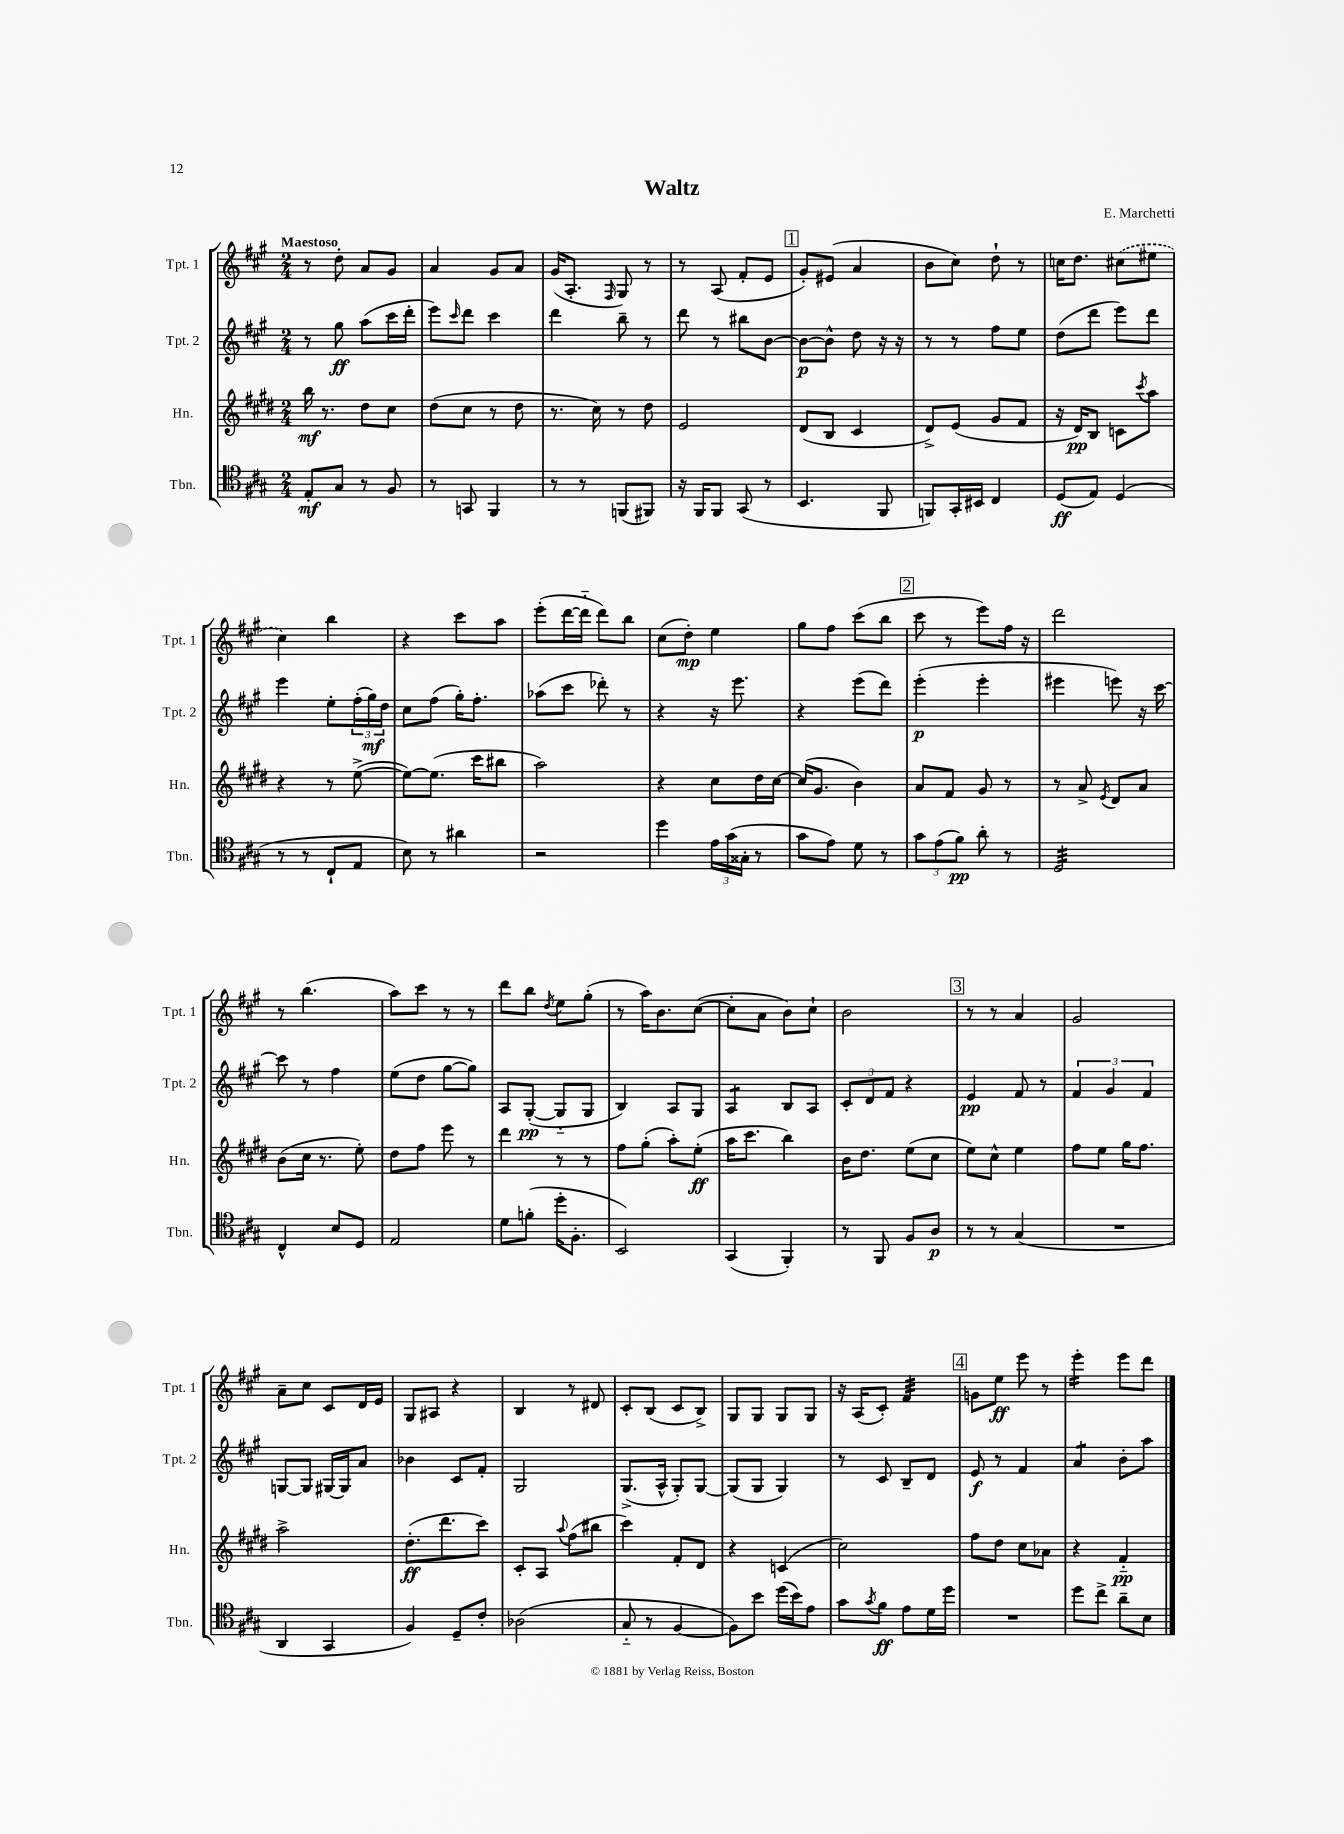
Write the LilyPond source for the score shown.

\header { title = "Waltz" composer = "E. Marchetti" }
<<
\new StaffGroup <<
\new Staff = "s0" \with { instrumentName = "Tpt. 1" shortInstrumentName = "Tpt. 1" } {
    \clef treble \key a \major \numericTimeSignature \time 2/4 \tempo "Maestoso"
    r8 d''8-. a'8 gis'8 |
    a'4 gis'8 a'8 |
    gis'16( a8.-. \grace { fis16 } gis8) r8 |
    r8 a8( fis'8-. e'8 |
    \mark \markup { \box "1" } gis'8-.) eis'8( a'4 |
    b'8 cis''8) d''8-! r8 |
    c''16 d''8. \once \slurDashed cis''8( eis''8 |
    cis''4) b''4 |
    r4 cis'''8 a''8 |
    e'''8-.( d'''16~ d'''16-_ d'''8) b''8 |
    cis''8( d''8-.\mp) e''4 |
    gis''8 fis''8 cis'''8( b''8 |
    \mark \markup { \box "2" } cis'''8 r8 e'''8) fis''16 r16 |
    d'''2 |
    r8 b''4.( |
    a''8) cis'''8 r8 r8 |
    d'''8 b''8 \acciaccatura { d''8 } e''8 gis''8-.( |
    r8 a''16) b'8. cis''8~( |
    cis''8-. a'8 b'8) cis''8-! |
    b'2 |
    \mark \markup { \box "3" } r8 r8 a'4 |
    gis'2 |
    a'8-- cis''8 cis'8 d'16 e'16 |
    gis8 ais8 r4 |
    b4 r8 dis'8 |
    cis'8-. b8( cis'8 b8->) |
    gis8 gis8 gis8 gis8 |
    r16 a16( cis'8-.) fis'4:32 |
    \mark \markup { \box "4" } g'8 e''8\ff e'''8 r8 |
    e'''4:16-. e'''8 d'''8 \bar "|." |
}
\new Staff = "s1" \with { instrumentName = "Tpt. 2" shortInstrumentName = "Tpt. 2" } {
    \clef treble \key a \major \numericTimeSignature \time 2/4
    r8 gis''8\ff a''8( cis'''16 d'''16-. |
    e'''8) \grace { cis'''16 } d'''8 cis'''4 |
    d'''4 b''8-- r8 |
    d'''8 r8 bis''8 b'8~ |
    \mark \markup { \box "1" } b'8~\p b'8-^ d''8 r16 r16 |
    r8 r8 fis''8 e''8 |
    d''8( d'''8 e'''8) d'''8 |
    e'''4 e''8-. \tuplet 3/2 { fis''16-.( gis''16\mf) d''16 } |
    cis''8 fis''8( gis''16-.) fis''8.-. |
    aes''8( cis'''8 des'''8-.) r8 |
    r4 r16 e'''8. |
    r4 e'''8( d'''8) |
    \mark \markup { \box "2" } e'''4-.\p( e'''4-. |
    eis'''4 e'''8) r16 cis'''16~ |
    cis'''8 r8 fis''4 |
    e''8( d''8 gis''8~ gis''8) |
    a8 gis8~-.\pp( gis8-_ gis8 |
    b4) a8 gis8 |
    a4:8 b8 a8 |
    \tuplet 3/2 { cis'8-. d'8 fis'8 } r4 |
    \mark \markup { \box "3" } e'4\pp fis'8 r8 |
    \tuplet 3/2 { fis'4 gis'4 fis'4 } |
    g8~ g8 gis16~ gis16 a'8 |
    bes'4 cis'8 fis'8-. |
    gis2 |
    gis8.->( a16-^ gis8-.) gis8~ |
    gis8( gis8 gis4) |
    r8 cis'8 b8-- d'8 |
    \mark \markup { \box "4" } e'8\f r8 fis'4 |
    a'4:8 b'8-. a''8 \bar "|." |
}
\new Staff = "s2" \with { instrumentName = "Hn." shortInstrumentName = "Hn." } {
    \clef treble \key e \major \numericTimeSignature \time 2/4
    b''16\mf r8. dis''8 cis''8 |
    dis''8( cis''8 r8 dis''8 |
    r8. cis''16) r8 dis''8 |
    e'2 |
    \mark \markup { \box "1" } dis'8( b8 cis'4 |
    dis'8->) e'8( gis'8 fis'8 |
    r16 dis'16\pp) b8 c'8 \acciaccatura { cis'''8 } a''8 |
    r4 r8 e''8~->( |
    e''8~) e''8.( cis'''16 bis''8 |
    a''2) |
    r4 cis''8 dis''16 cis''16~ |
    cis''16( gis'8. b'4) |
    \mark \markup { \box "2" } a'8 fis'8 gis'8 r8 |
    r8 a'8-> \acciaccatura { e'8 } dis'8 a'8 |
    b'8( cis''16 r8. e''8-.) |
    dis''8 fis''8 e'''8 r8 |
    dis'''4 r8 r8 |
    fis''8 gis''8-.( a''8-.) e''8-.\ff( |
    a''16 cis'''8. b''4) |
    b'16 dis''8. e''8( cis''8 |
    \mark \markup { \box "3" } e''8) cis''8-^ e''4 |
    fis''8 e''8 gis''16 fis''8. |
    a''2-> |
    dis''8.-.\ff( dis'''8. cis'''8) |
    cis'8-. a8 \appoggiatura { a''8 } fis''8( bis''8 |
    cis'''4) fis'8-. dis'8 |
    r4 c'4( |
    cis''2) |
    \mark \markup { \box "4" } fis''8 dis''8 cis''8 aes'8 |
    r4 fis'4-_\pp \bar "|." |
}
\new Staff = "s3" \with { instrumentName = "Tbn." shortInstrumentName = "Tbn." } {
    \clef tenor \key a \major \numericTimeSignature \time 2/4
    e8-.\mf gis8 r8 fis8 |
    r8 g,8 fis,4 |
    r8 r8 f,8( fis,8) |
    r16 fis,16 fis,8 gis,8( r8 |
    \mark \markup { \box "1" } b,4. fis,8 |
    f,8) gis,16-. bis,16 cis4 |
    d8\ff( e8) d4( |
    r8 r8 cis8-! e8 |
    b8) r8 ais'4 |
    r2 |
    d''4 \tuplet 3/2 { e'16 gis'16( gisis16-. } r8 |
    gis'8 e'8) d'8 r8 |
    \mark \markup { \box "2" } \tuplet 3/2 { gis'8 e'8( fis'8\pp) } a'8-. r8 |
    d2:32 |
    cis4-^ b8 d8 |
    e2 |
    d'8 f'8-.( d''16-. fis8.-. |
    b,2) |
    gis,4( fis,4-.) |
    r8 fis,8 fis8 a8\p |
    \mark \markup { \box "3" } r8 r8 gis4( |
    R2 |
    a,4 gis,4 |
    fis4) d8-- cis'8-. |
    aes2( |
    gis8-_ r8 fis4~ |
    fis8) b'8 d''16( b'16) e'8 |
    gis'8 \acciaccatura { gis'8 } fis'8\ff e'8 d'16 d''16 |
    \mark \markup { \box "4" } R2 |
    d''8 cis''8-> a'8-- b8 \bar "|." |
}
>>
>>
\layout { \context { \Score \remove "Bar_number_engraver" } }
